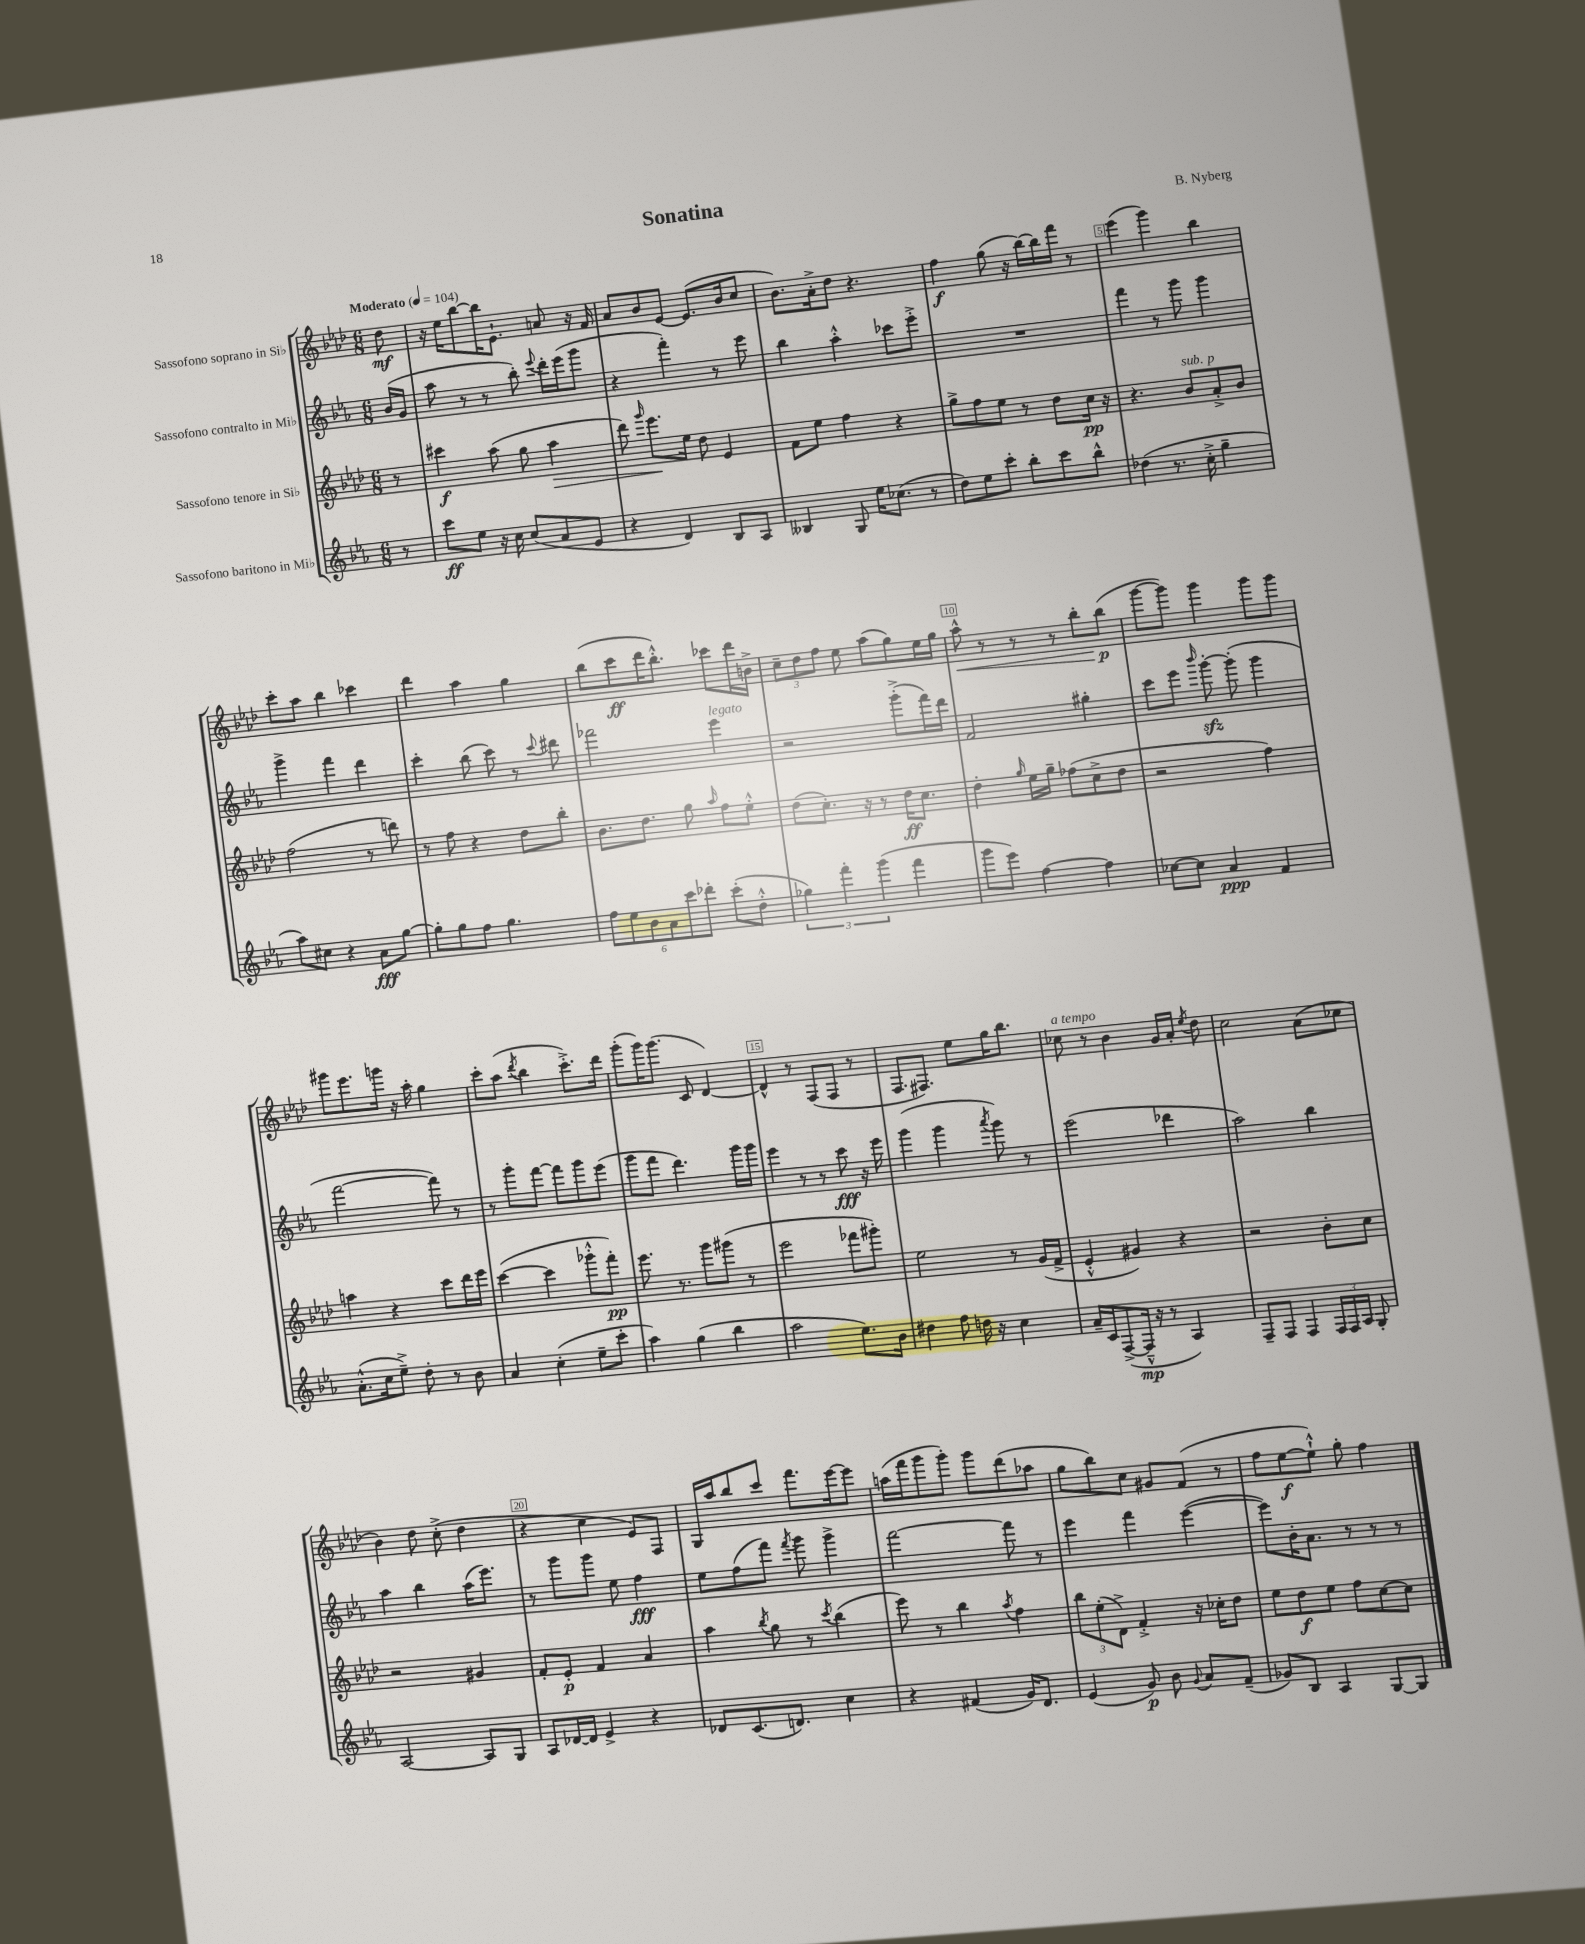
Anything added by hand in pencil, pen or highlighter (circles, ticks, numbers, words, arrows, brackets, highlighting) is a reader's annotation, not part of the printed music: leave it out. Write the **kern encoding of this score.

**kern	**kern	**kern	**kern
*staff4	*staff3	*staff2	*staff1
*clefG2	*clefG2	*clefG2	*clefG2
*k[b-e-a-]	*k[b-e-a-d-]	*k[b-e-a-]	*k[b-e-a-d-]
*M6/8	*M6/8	*M6/8	*M6/8
*MM104	*MM104	*MM104	*MM104
8r	8r	(16b-	8dd-
.	.	16g	.
=	=	=	=
8ccc	4ccc#	8aa-	16r
.	.	.	16ee-
8ee-	.	8r	[8bb-
16r	(8aa-	8r	16bb-]
16cc	.	.	8.e-`
(8cc	8gg	8bb-')	.
.	.	8qqeee-	.
8a-	4aa-	16ddd'	8a
.	.	(16eee-	.
8e-	.	8ggg	16r
.	.	.	16f
=	=	=	=
4r	8ddd-)	4r	8a-
.	16qqggg	.	.
.	8.eee-	.	8b-
4d)	.	4fff')	[8e-
.	16ee-	.	.
.	8dd-	.	(8.e-]
8B-	4e-	8r	.
.	.	.	16b-
8A-	.	8eee-	8cc
=	=	=	=
4B--	8f	4bb-	8.b-)
.	8ee-	.	.
.	.	.	16a-'^
8G	4ff	4aa-'^^	8dd-
16ee-	.	.	4.r
(8.cc-	.	.	.
.	4r	8ccc-	.
8r	.	8eee-'^	.
=	=	=	=
8dd)	8gg^	2.r	4ff
8ee-	8ff	.	.
8ccc'	8ee-	.	(8gg
8bb-'	8r	.	16r
.	.	.	[16bb-)
8ccc	8dd-	.	16bb-]
.	.	.	16fff
8bb-^^	16cc	.	8r
.	16r	.	.
=	=	=	=
(4dd-	4.r	4fff	(4eee-
8.r	.	8r	4ggg)
.	8b-	8ggg	.
16cc'^	.	.	.
4gg~	8a-'^	4ggg	4bb-
.	8b-	.	.
=	=	=	=
8aa-)	(2ff	4ggg^	8ccc'
8cc#	.	.	8aa-
4r	.	4fff	4bb-
8a-	8r	4ddd	4ccc-
[8gg	8ddd)	.	.
=	=	=	=
8gg']	8r	4ccc'	4ddd-
8gg	8ff	.	.
8ff	4r	(8bb-	4aa-
4.gg	.	8ccc)	.
.	8dd-	8r	4gg
.	.	8qqccc	.
.	8bb-'	8ddd#	.
=	=	=	=
12ff	8.b-	2fff-	(8bb-
12ee-	.	.	.
.	.	.	8ccc
12b-	.	.	.
.	8.dd-	.	.
12a-	.	.	16ddd-
.	.	.	8.bb-'^^)
12ccc	.	.	.
.	8gg	.	.
12ddd-'	.	.	.
.	16qqaa-	.	.
(8ccc'	8ff	4eee-	8ccc-
8dd'^^	8ee-'^^	.	16ddd-
.	.	.	16b^
=	=	=	=
6gg-)	(8dd-	2r	12cc~
.	.	.	12dd-
.	8.cc')	.	.
6fff'	.	.	12ff
.	.	.	8ee-
.	16r	.	.
(6ggg	.	.	.
.	8r	.	(8aa-
4fff	16dd-	(8ggg'^	8gg)
.	8.cc	.	.
.	.	16fff)	16ee-
.	.	16ddd	16gg
=	=	=	=
8ggg	4dd-'	2f	8aa-^^
8eee-)	.	.	8r
.	16qqgg	.	.
[4ff	16ee-	.	8r
.	16gg~	.	.
.	(8ff-	.	8r
4ff]	8cc^	4gg#'	8bb-'
.	8dd-	.	(8bb-
=	=	=	=
[8cc-	2r	8ccc	[8ggg
8cc-]	.	8eee-	8ggg])
.	.	16qqbbb-	.
4a-	.	[8ggg'	4ggg
.	.	(8ggg']	.
4f	4ff)	4ggg	8ggg
.	.	.	8ggg
=	=	=	=
(8.a-'^^	4aa	[2fff	8ggg#
.	.	.	8.eee-
16cc	.	.	.
8ee-~^)	4r	.	.
.	.	.	16ggg
8dd'	.	.	16r
.	.	.	16aa-'
8r	8ccc	8fff])	4gg
8b-	16ddd-	8r	.
.	16eee-	.	.
=	=	=	=
4a-	([4ccc	8r	8ccc'
.	.	8ggg'	(8aa-
.	.	.	8qddd-
(4cc'	4ccc]	[8fff	4bb-
.	.	8fff]	.
8ee-~	8ggg-'^^	8ggg	8.ccc'^)
8ccc'	8fff')	(8eee-	.
.	.	.	16ddd-
=	=	=	=
4aa-)	8.eee-	8ggg	(8ggg'
.	.	8fff	16ggg)
.	8.r	.	(8.ggg
(4gg	.	4.ddd)	.
.	8ggg	.	8c
4bb-	(8ggg#	.	[4d-)
.	8r	16ggg	.
.	.	16ggg	.
=	=	=	=
2aa-	2eee-	4eee-	4d-^^]
.	.	8r	8r
.	.	8r	(8F
8.ee-)	8fff-	8ccc	8F
.	8ggg#')	16r	8r
16b-	.	16eee-	.
=	=	=	=
4dd#	2ee-	(4ggg	8.F
.	.	.	8.F#)
8ff	.	4ggg	.
16dd	.	.	8ee-
16r	.	.	.
.	.	8qaaa-	.
4cc	8r	8ggg)	16gg
.	.	.	8.bb-
.	(16g	8r	.
.	16f^	.	.
=	=	=	=
16a-~	4e-'^^	(2eee-	8cc-
16c	.	.	.
([8F^	.	.	8r
16F~^^]	4g#)	.	4b-
16r	.	.	.
8r	.	.	.
4A-)	4r	4ddd-	16g
.	.	.	16a-'
.	.	.	8qee-
.	.	.	8dd-
=	=	=	=
8F~	2r	2aa-)	2cc
8F	.	.	.
4F	.	.	.
24F	8b-'	4bb-	(8a-
24F	.	.	.
24A-	.	.	.
8G'	8cc	.	8cc-
=	=	=	=
[2A-	2r	4aa-	4b-)
.	.	4bb-	8dd-
.	.	.	(8cc'^
8A-]	4g#	(16aa-	4dd-
.	.	8.eee-)	.
8G	.	.	.
=	=	=	=
8A-	8f'	8r	4r
[16d-	8e-'	8ggg	.
16d-]	.	.	.
4e-^	4f	8ggg	4cc
.	.	8ee-	.
4r	4a-	4ff	8e-)
.	.	.	8F
=	=	=	=
8d-	4aa-	8ee-	16G
.	.	.	16aa-
(8.c	.	(8ff	8bb-
.	8qbb-	.	.
.	8gg	8fff)	8ccc
8.d)	.	.	.
.	.	8qfff	.
.	8r	8ggg	8.fff
.	8qccc	.	.
4cc	(4bb-	4ggg^	.
.	.	.	[16eee-
.	.	.	8eee-]
=	=	=	=
4r	8eee-)	[2fff	(16aa
.	.	.	16fff
.	8r	.	8ggg
(4f#	4bb-	.	8ggg')
.	.	.	8ggg
.	8qaa-	.	.
16g)	4ff	8fff]	(8ddd-
8.d	.	.	.
.	.	8r	8aa-
=	=	=	=
(4e-	12bb-	4eee-	8gg
.	(12ee-'	.	.
.	.	.	8bb-)
.	12d-^)	.	.
8g)	4f'^	4fff	8cc
8b-	.	.	8g#
8qqg	.	.	.
8a-	16r	([4eee-	(8f
.	16cc-'	.	.
(8f~	8dd-	.	8r
=	=	=	=
8g-)	8ee-	8eee-])	8ff
8B-	8dd-	16b-'	[8ee-
.	.	8.a-	.
4A-	8ee-	.	8ee-`^^])
.	8ff	8r	8gg'
[8G	[8cc	8r	4ff
8G]	8cc]	8r	.
==	==	==	==
*-	*-	*-	*-
